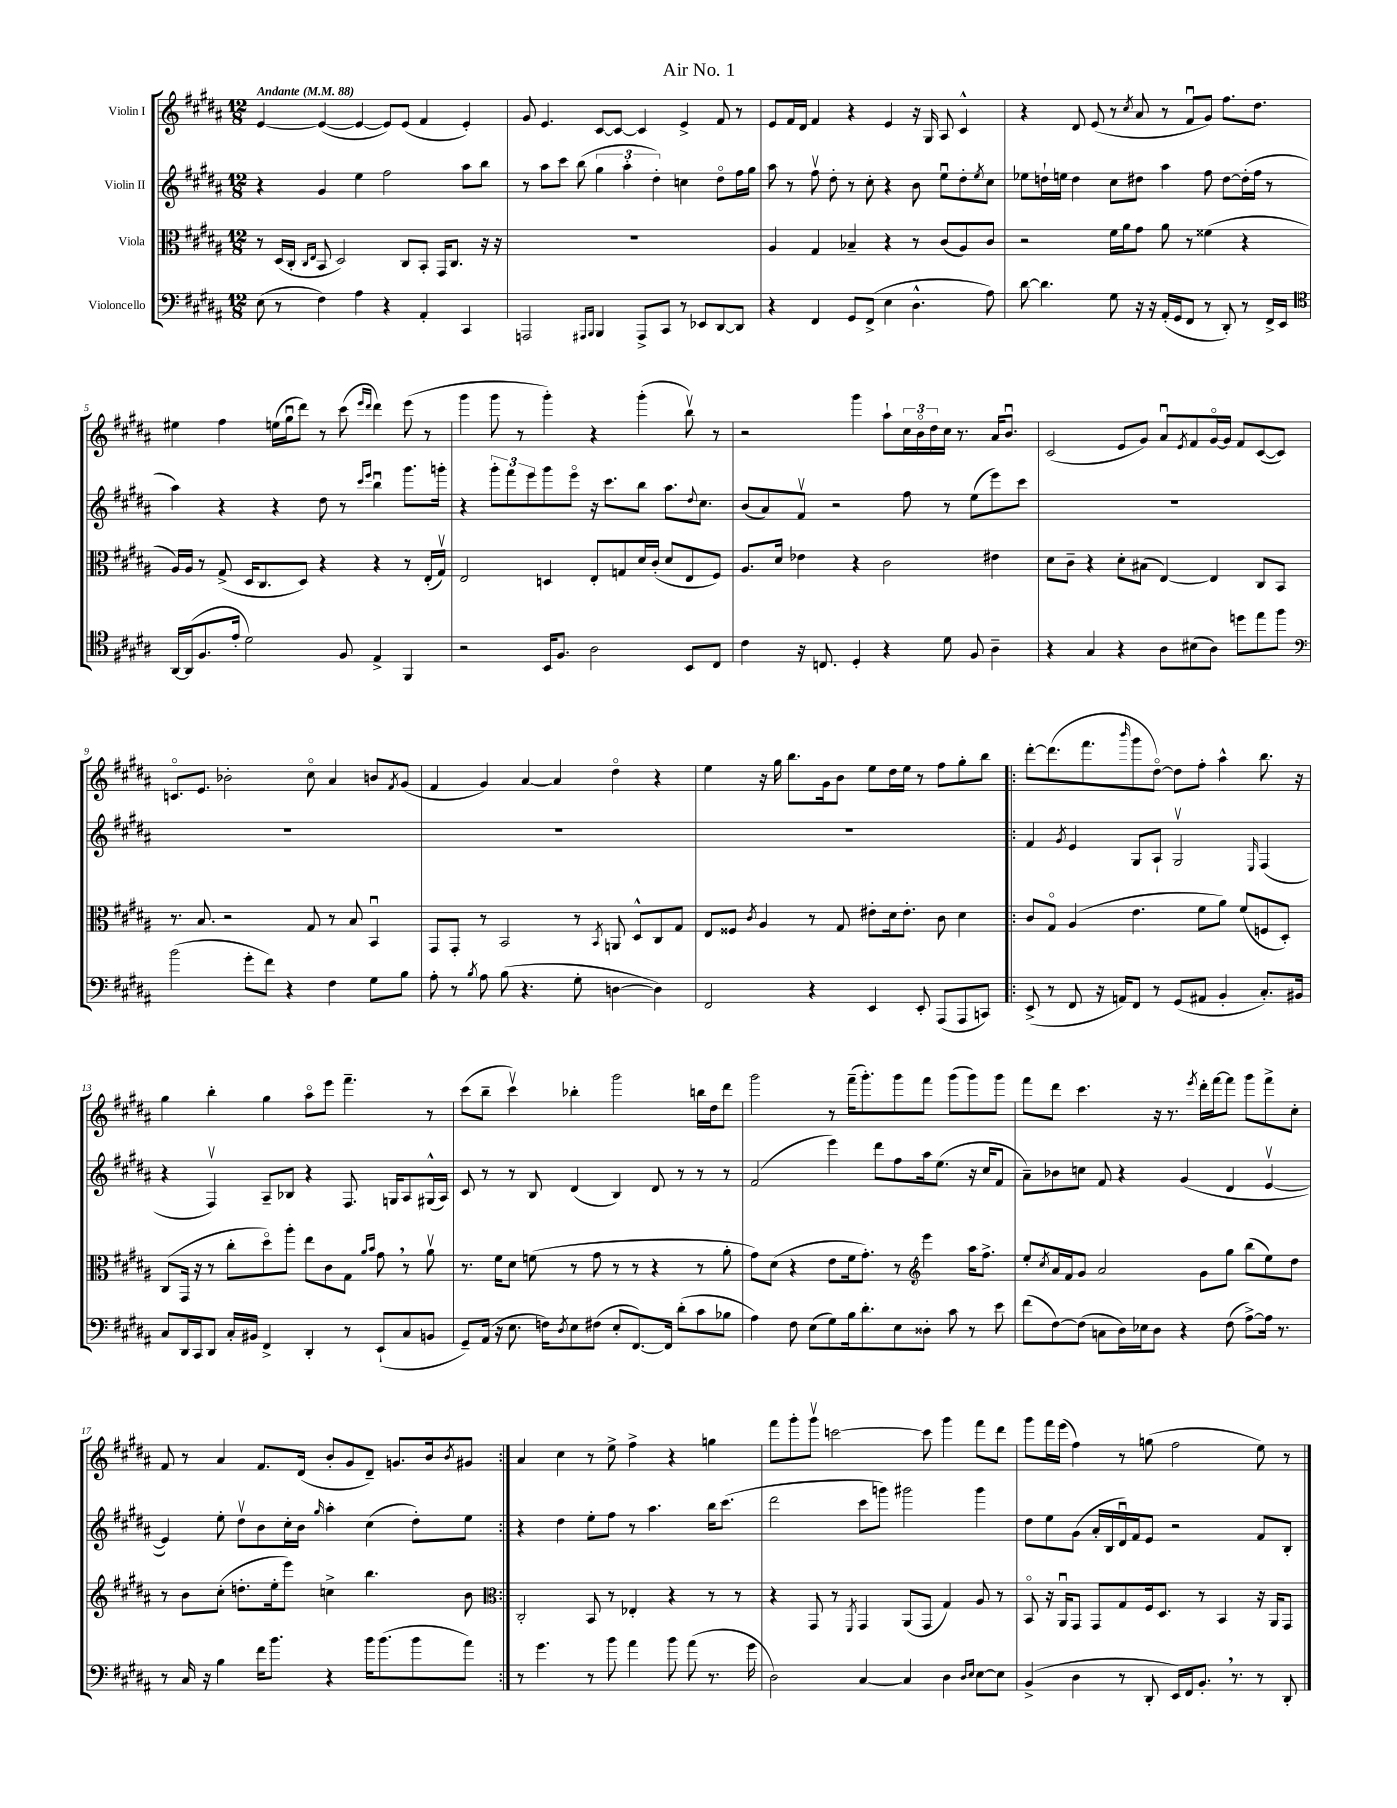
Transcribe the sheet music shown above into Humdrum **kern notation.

**kern	**kern	**kern	**kern
*staff4	*staff3	*staff2	*staff1
*clefF4	*clefC3	*clefG2	*clefG2
*k[f#c#g#d#a#]	*k[f#c#g#d#a#]	*k[f#c#g#d#a#]	*k[f#c#g#d#a#]
*M12/8	*M12/8	*M12/8	*M12/8
*MM88	*MM88	*MM88	*MM88
(8E	8r	4r	[4e
8r	(16D#	.	.
.	16C#'	.	.
.	16qqC#	.	.
.	16qqE	.	.
4F#)	8BB	4g#	(4e_
.	2D#)	.	.
4A#	.	4ee	4e_
4r	.	2ff#	8e])
.	8C#	.	(8e
4AA#'	8BB'	.	4f#
.	16GG#	.	.
.	8.C#	.	.
4CC#	.	8aa#	4e')
.	16r	8bb	.
.	16r	.	.
=	=	=	=
2AAA	1.r	8r	8g#
.	.	8aa#	4.e
.	.	8ccc#	.
.	.	(8bb	.
16qqAAA#	.	.	.
16qqBBB	.	.	.
4BBB	.	6gg#	[8c#
.	.	.	8c#_
.	.	6aa#'	.
8AAA#^	.	.	4c#]
.	.	6dd#')	.
8CC#	.	.	.
8r	.	4cc	4e^
8EE-	.	.	.
[8DD#	.	8dd#o	8f#
8DD#]	.	16ff#	8r
.	.	16gg#	.
=	=	=	=
4r	4A#	8aa#	8e
.	.	8r	16f#
.	.	.	16d#
4FF#	4G#	8ff#v	4f#
.	.	8dd#'	.
8GG#	4B-~	8r	4r
(8FF#^	.	8cc#'	.
4E	4r	4r	4e
4.D#^^	8r	8b	16r
.	.	.	16G#
.	(8c#	8eeu	8A#
.	8A#)	8dd#'	4c#^^
.	.	8qee	.
8A#)	8c#	8cc#	.
=	=	=	=
[8d#	2r	8ee-	4r
4.d#]	.	16dd`	.
.	.	16ee	.
.	.	4dd	8d#
.	.	.	(8e
8G#	16f#	8cc#	8r
.	16a#	.	.
.	.	.	8qcc#
16r	8g#	8dd#	8a#
16r	.	.	.
(16AA#'	8a#	4aa#	8r
16GG#	.	.	.
8FF#	8r	.	8f#u
8r	(4f##	8ff#	8g#)
8DD#')	.	[8dd#	8.ff#
8r	4r	(16dd#']	.
.	.	16ff#	8.dd#
16FF#^	.	8r	.
16EE	.	.	.
=	=	=	=
*clefC4	*	*	*
[16AA#	16A#)	4aa#)	4ee#
(16AA#]	16A#	.	.
8.F#	8r	.	.
.	(8G#^	4r	4ff#
16e'	.	.	.
2d#)	16D#	.	.
.	8.C#	.	.
.	.	4r	(16ee
.	.	.	16gg#u
.	8D#)	.	8ddd#)
.	4r	8dd#	8r
8F#	.	8r	(8ccc#
.	.	16qqccc#	16qqeee
.	.	16qqeee	16qqddd#
4E^	4r	4bbu	4ddd#)
4FF#	8r	8.ggg#	(8eee
.	(16E'	.	8r
.	16G#v)	16ggg'	.
=	=	=	=
2r	2E	4r	4ggg#
.	.	12ggg#'	8ggg#
.	.	12fff#	.
.	.	.	8r
.	.	12eee	.
16BB	4D	8ggg#	4ggg#')
8.F#	.	.	.
.	.	8eeeo	.
2A#	8E'	16r	4r
.	.	8.ccc#	.
.	8G	.	.
.	16d#	8bb	(4ggg#'
.	(16c#'	.	.
.	8d#	8.aa#	.
8BB	8E	.	8bbv)
.	.	8qqdd#	.
.	.	8.cc#	.
8C#	8F#)	.	8r
=	=	=	=
4c#	8.A#	(8b	2r
.	.	8a#)	.
.	16d#	.	.
16r	4e-	8f#v	.
8.C	.	.	.
.	.	2r	.
4D#'	4r	.	4ggg#
4r	2c#	.	8aa#`
.	.	8ff#	24cc#
.	.	.	24bo
.	.	.	24dd#
8d#	.	8r	16cc#
.	.	.	8.r
8F#	.	(8ee	.
4A#~	4e#	8eee)	16a#
.	.	.	8.bu
.	.	8ccc#	.
=	=	=	=
4r	8d#	1.r	(2c#
.	8c#~	.	.
4G#	4r	.	.
4r	8d#'	.	8e
.	(8B#	.	8g#)
8A#	[4E)	.	8a#u
.	.	.	8qe
(8B#	.	.	8f#
8A#)	4E]	.	[16g#o
.	.	.	16g#]
8dd	.	.	8f#
8ee	8C#	.	([8c#
8ff#	8BB	.	8c#])
=	=	=	=
*clefF4	*	*	*
(2b	8.r	1.r	8.co
.	8.B	.	8.e
.	2r	.	2b-'
8g#'	.	.	.
8f#)	.	.	.
4r	.	.	.
.	8G#	.	8cc#o
4F#	8r	.	4a#
.	8B	.	.
8G#	4BBu	.	8b
.	.	.	8qf#
8B	.	.	(8g#
=	=	=	=
8A#'	8GG#	1.r	4f#
8r	8GG#'	.	.
8qB	.	.	.
8A#	8r	.	4g#)
(8B	2BB	.	.
4.r	.	.	[4a#
.	.	.	4a#]
8G#'	8r	.	.
.	8qBB	.	.
[4D	8AA	.	4dd#o
.	8D#^^	.	.
4D])	8C#	.	4r
.	8G#	.	.
=	=	=	=
2FF#	8E	1.r	4ee
.	8F##	.	.
.	8qc#	.	.
.	4A#	.	16r
.	.	.	16gg#
.	.	.	8.bb
4r	8r	.	.
.	.	.	16g#
.	8G#	.	8b
4EE	8e#'	.	8ee
.	16d#	.	16dd#
.	8.e#'	.	16ee
8EE'	.	.	8r
(8AAA#	8c#	.	8ff#
8AAA#	4d#	.	8gg#'
8CC)	.	.	8bb
=!|:	=!|:	=!|:	=!|:
(8EE^	8c#	4f#	[8ddd#'
8r	8G#o	.	(8.ddd#]
.	.	8qg#	.
8FF#	(4A#	4e	.
.	.	.	8.fff#
16r	.	.	.
16AA)	.	.	.
.	.	.	16qqbbb
8FF#	4.e	8G#	8ggg#
8r	.	8A#`	[8dd#o)
(8GG#	.	2G#v	8dd#]
8AA#	8f#	.	8ff#'
4BB'	8a#)	.	4aa#^^
.	(8f#	.	.
.	.	16qqE	.
8.C#')	8F	(4F#	8.bb
.	8D#')	.	.
16BB#	.	.	16r
=	=	=	=
8C#	(8C#	4r	4gg#
16DD#	16GG#	.	.
16CC#	16r	.	.
8DD#	8r	4F#v)	4bb'
16C#'	8cc#'	.	.
16BB#	.	.	.
4FF#^	8dd#o)	8A#~	4gg#
.	8aa#'	8B-	.
4DD#'	8ee	4r	8aa#o
.	8c#	.	8eee
8r	8G#	8.F#	4.fff#~
.	16qqa#	.	.
.	16qqb	.	.
(8EE`	8g#	.	.
.	.	16G	.
8C#	8r	8A#	.
8BB	8a#v	(16G#^^	8r
.	.	16A#)	.
=	=	=	=
8GG#~)	8.r	8c#	(8ccc#
(16AA#	.	8r	8bb~
16r	16f#	.	.
8.E	8d#	8r	4ccc#v)
.	(8f	8B	.
16F)	.	.	.
8qD#	.	.	.
8E	8r	(4d#	4bb-'
(8F#	8g#	.	.
8E'	8r	4B)	2ggg#
[8.FF#)	8r	.	.
.	4r	8d#	.
16FF#]	.	.	.
(8d#'	.	8r	.
8c#	8r	8r	16bb
.	.	.	16dd#
8B-	8a#'	8r	8ddd#
=	=	=	=
4A#)	8g#)	(2f#	2ggg#
.	(8d#	.	.
8F#	4r	.	.
(8E	.	.	.
8G#)	8e	4eee)	8r
16B	16f#	.	(16fff#~
8.d#'	8.g#')	.	8.ggg#')
.	.	8ddd#	.
8E	8r	8ff#	8ggg#
*	*clefG2	*	*
8D##'	4eee	16aa#	8fff#
.	.	(8.ee	.
8c#	.	.	(8ggg#
8r	16aa#	16r	8ggg#)
.	8.ff#^	16cc#	.
8e	.	8f#	8ggg#
=	=	=	=
(8f#	8ee'	8a#~)	8fff#
.	8qcc#	.	.
[8F#)	16a#	8b-	8ddd#
.	16f#	.	.
(8F#]	8g#	8cc	4.ccc#
8C	2a#	8f#	.
16D#)	.	4r	.
16E-	.	.	.
8D#	.	.	16r
.	.	.	8.r
4r	.	(4g#	.
.	.	.	8qeee
.	8g#	.	16ddd#'
.	.	.	[16fff#
(8F#	8gg#	4d#	8fff#]
[8A#^)	(8bb	.	8ggg#
16A#]	8ee)	[4ev	8fff#^
8.r	.	.	.
.	8dd#	.	8cc#'
=	=	=	=
8r	8r	4e])	8f#
16C#	8b	.	8r
16r	.	.	.
4B	(8cc#'	8ee'	4a#
.	8.dd'	8dd#v	.
16f#	.	8b	8.f#
8.b	16ee'	.	.
.	8eee)	16cc#'	.
.	.	16b	(16d#
.	.	16qqgg#	.
4r	4cc^	4aa#'	8b'
.	.	.	8g#
16b	4.bb	(4cc#	8d#~)
(8.b	.	.	.
.	.	.	8.g
8b	.	8dd#')	.
.	.	.	16b
.	.	.	8qb
8a#)	8b	8ee	8g#
=:|!	=:|!	=:|!	=:|!
*	*clefC3	*	*
8r	2C#'	4r	4a#
4.g#	.	.	.
.	.	4dd#	4cc#
8r	8BB	8ee'	8r
8b	8r	8ff#	8ee^
4a#	4E-'	8r	4ff#^
.	.	4.aa#	.
8b	4r	.	4r
(8a#	.	.	.
8.r	8r	16bb	4gg
.	.	(8.ccc#	.
.	8r	.	.
16g#	.	.	.
=	=	=	=
2D#)	4r	2ddd#	8fff#
.	.	.	8ggg#'
.	8GG#	.	8ggg#v
.	8r	.	[2ccc
.	8qFF#	.	.
[4C#	4GG#	8ccc#	.
.	.	8ggg)	.
4C#]	(8AA#	2ggg#	.
.	8GG#	.	8ccc]
4D#	4G#)	.	4ggg#
16qqD#	.	.	.
16qqE	.	.	.
[8E	8A#	4ggg#	8fff#
8E]	8r	.	8ddd#
=	=	=	=
(4BB^	8BBo	8dd#	8ggg#
.	16r	8ee	16fff#
.	16AA#u	.	(16eee
4D#	8GG#	(8g#	4ff#)
.	8GG#	16a#'	.
.	.	16B	.
8r	8G#	16d#u)	8r
.	.	16f#	.
8DD#'	16F#	8e	(8gg
.	8.D#	.	.
16EE)	.	2r	2ff#
16FF#	.	.	.
8.BB'	8r	.	.
.	4BB	.	.
8.r	.	.	.
8r	16r	8f#	8ee)
.	16AA#	.	.
8DD#'	8GG#	8B'	8r
==	==	==	==
*-	*-	*-	*-
